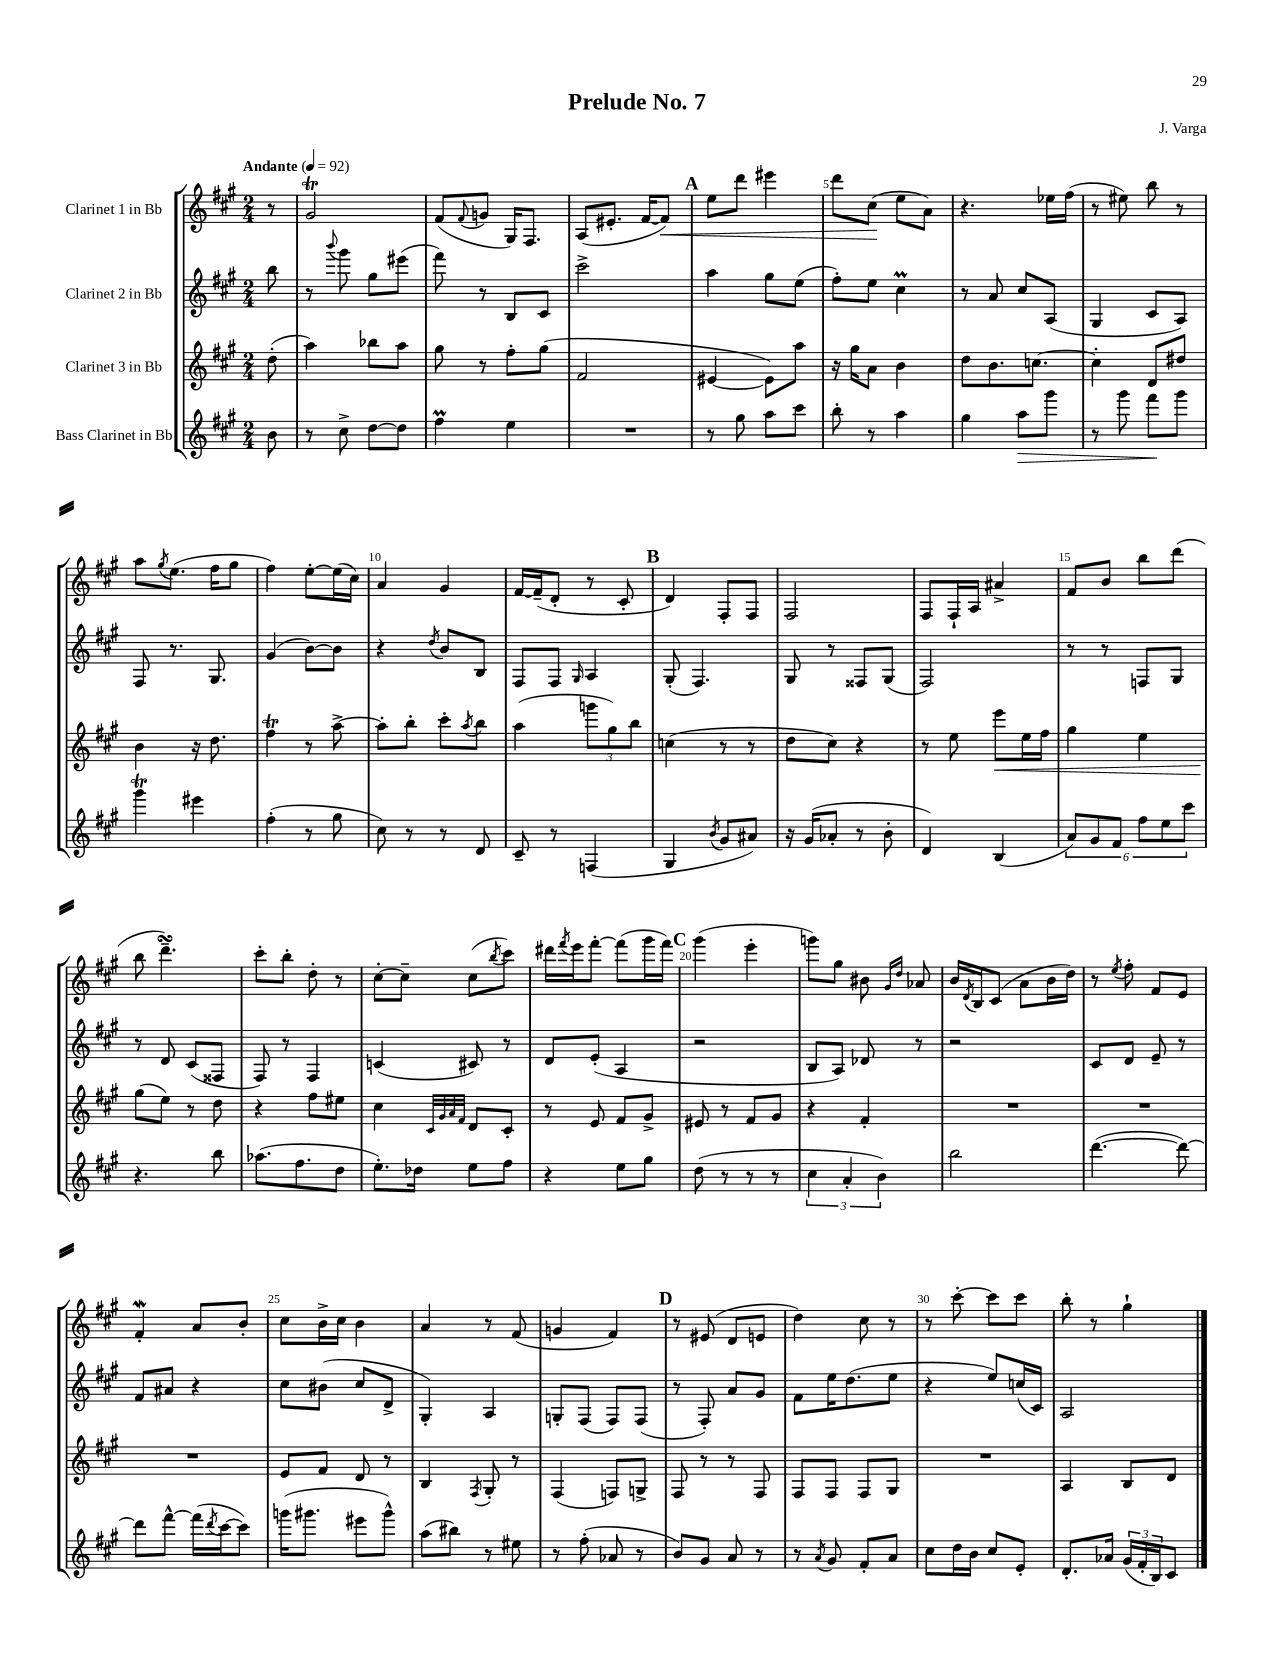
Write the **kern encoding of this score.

**kern	**dynam	**kern	**dynam	**kern	**kern	**dynam
*part4	*part4	*part3	*part3	*part2	*part1	*part1
*staff4	*staff4	*staff3	*staff3	*staff2	*staff1	*staff1
*I"Bass Clarinet in Bb	*	*I"Clarinet 3 in Bb	*	*I"Clarinet 2 in Bb	*I"Clarinet 1 in Bb	*
*clefG2	*	*clefG2	*	*clefG2	*clefG2	*
*k[f#c#g#]	*	*k[f#c#g#]	*	*k[f#c#g#]	*k[f#c#g#]	*
*M2/4	*	*M2/4	*	*M2/4	*M2/4	*
*MM92	*	*MM92	*	*MM92	*MM92	*
=	=	=	=	=	=	=
!	!	!	!	!	!LO:TX:a:B:t=Andante	!
8b\	.	(8dd'\	.	8bb\	8r	.
=1	=1	=1	=1	=1	=1	=1
8r	.	4aa\)	.	8r	2g#t/	.
.	.	.	.	8qqbbb/	.	.
8cc#^\	.	.	.	8ggg#\	.	.
[8dd\L	.	8bb-X\L	.	8gg#\L	.	.
8dd\J]	.	8aa\J	.	(8eee#X\J	.	.
=2	=2	=2	=2	=2	=2	=2
4ff#M\	.	8gg#\	.	8fff#\)	(8f#/L	.
.	.	.	.	.	8qqf#/	.
.	.	8r	.	8r	8gn/J	.
4ee\	.	8ff#'\L	.	8B/L	16G#/KL)	.
.	.	.	.	.	8.F#/J	.
.	.	(8gg#\J	.	8c#/J	.	.
=3	=3	=3	=3	=3	=3	=3
2r	.	2f#/	.	2ccc#^\	(8A/L	.
.	.	.	.	.	8.e#X'/J	.
.	.	.	.	.	[16f#/KL	.
!	!	!	!	!	!	!LO:HP:b
.	.	.	.	.	8f#/J])	<
!!LO:REH:place=s1:t=A
=4	=4	=4	=4	=4	=4	=4
8r	.	[4e#X/	.	4aa\	8ee\L	.
8gg#\	.	.	.	.	8ddd\J	.
8aa\L	.	8e#\L])	.	8gg#\L	4eee#X\	.
8ccc#\J	.	8aa\J	.	(8ee\J	.	.
=5	=5	=5	=5	=5	=5	=5
8bb'\	.	16r	.	8ff#'\L)	8ddd\L	.
.	.	16gg#\KL	.	.	.	.
8r	.	8a\J	.	8ee\J	(8cc#\J	.
4aa\	.	4b\	.	4cc#m\	8ee\L	[
.	.	.	.	.	8a\J)	.
=6	=6	=6	=6	=6	=6	=6
4gg#\	.	8dd\L	.	8r	4.r	.
.	.	8.b\	.	8a/	.	.
!	!LO:HP:b	!	!	!	!	!
8aa\L	>	.	.	8cc#/L	.	.
.	.	[8.ccn\J	.	.	.	.
8ggg#\J	.	.	.	(8A/J	16ee-X\LL	.
.	.	.	.	.	(16ff#\JJ	.
=7	=7	=7	=7	=7	=7	=7
8r	.	4cc'\]	.	4G#/	8r	.
8ggg#\	.	.	.	.	8ee#X\)	.
8fff#\L	.	8d/L	.	8c#/L	8bb\	.
8ggg#\J	]	8dd#X/J	.	8A/J)	8r	.
!!LO:LB:g=z
=8	=8	=8	=8	=8	=8	=8
4ggg#t\	.	4b\	.	8F#/	8aa\L	.
.	.	.	.	.	8qgg#/	.
.	.	.	.	8.r	(8.ee\J	.
4eee#X\	.	16r	.	.	.	.
.	.	8.dd\	.	8.G#/	16ff#\KL	.
.	.	.	.	.	8gg#\J	.
=9	=9	=9	=9	=9	=9	=9
(4ff#'\	.	4ff#T\	.	(4g#/	4ff#\)	.
8r	.	8r	.	[8b\L)	[8ee'\L	.
8gg#\	.	[8aa^\	.	8b\J]	(16ee\L]	.
.	.	.	.	.	16cc#\JJ)	.
=10	=10	=10	=10	=10	=10	=10
8cc#\)	.	8aa'\L]	.	4r	4a/	.
8r	.	8bb'\J	.	.	.	.
.	.	.	.	8qdd/	.	.
8r	.	8ccc#'\L	.	8b/L	4g#/	.
.	.	8qaa/	.	.	.	.
8d/	.	8bb\J	.	8B/J	.	.
=11	=11	=11	=11	=11	=11	=11
8c#~/	.	(4aa\	.	8F#/L	[16f#/LL	.
.	.	.	.	.	(16f#~/J]	.
8r	.	.	.	8F#/J	8d'/J	.
.	.	.	.	16qqG#/	.	.
(4Fn/	.	12gggn\L	.	4A/	8r	.
.	.	12gg#\)	.	.	.	.
.	.	.	.	.	8c#'/	.
.	.	12bb\J	.	.	.	.
!!LO:REH:place=s1:t=B
=12	=12	=12	=12	=12	=12	=12
4G#/	.	(4ccn\	.	(8G#'/	4d/)	.
.	.	.	.	4.F#/)	.	.
8qb/	.	.	.	.	.	.
8g#/L	.	8r	.	.	8F#'/L	.
8a#X/J)	.	8r	.	.	8F#/J	.
=13	=13	=13	=13	=13	=13	=13
16r	.	8dd\L	.	8G#/	2F#/	.
(16g#/KL	.	.	.	.	.	.
8a-X'/J	.	8cc#\J)	.	8r	.	.
8r	.	4r	.	8F##X/L	.	.
8b'\	.	.	.	(8G#/J	.	.
=14	=14	=14	=14	=14	=14	=14
4d/)	.	8r	.	2F#/)	8F#/L	.
.	.	8ee\	.	.	16F#`/L	.
.	.	.	.	.	16A/JJ	.
!	!	!	!LO:HP:b	!	!	!
(4B/	.	8eee\L	<	.	4a#X^/	.
.	.	16ee\L	.	.	.	.
.	.	16ff#\JJ	.	.	.	.
=15	=15	=15	=15	=15	=15	=15
12a/L)	.	4gg#\	.	8r	8f#/L	.
12g#/	.	.	.	.	.	.
.	.	.	.	8r	8b/J	.
12f#/J	.	.	.	.	.	.
12ff#\L	.	4ee\	.	8Fn/L	8bb\L	.
12ee\	.	.	.	.	.	.
.	.	.	.	8G#/J	(8ddd\J	.
12ccc#\J	.	.	.	.	.	.
!!LO:LB:g=z
=16	=16	=16	=16	=16	=16	=16
4.r	.	(8gg#\L	.	8r	8bb\	.
.	.	8ee\J)	[	8d/	4.dddsSSs~\)	.
.	.	8r	.	(8c#/L	.	.
8bb\	.	8dd\	.	8F##X/J	.	.
=17	=17	=17	=17	=17	=17	=17
(8.aa-X\L	.	4r	.	8F#/)	8ccc#'\L	.
.	.	.	.	8r	8bb'\J	.
8.ff#\	.	.	.	.	.	.
.	.	8ff#\L	.	4F#/	8dd'\	.
8dd\J	.	8ee#X\J	.	.	8r	.
=18	=18	=18	=18	=18	=18	=18
8.ee'\L)	.	4cc#\	.	(4cn/	[8cc#'\L	.
.	.	.	.	.	8cc#~\J]	.
16dd-X\Jk	.	.	.	.	.	.
.	.	32qqc#/LLL	.	.	.	.
.	.	32qqg#/	.	.	.	.
.	.	32qqa/	.	.	.	.
.	.	32qqf#/JJJ	.	.	.	.
8ee\L	.	8d/L	.	8c#X/)	(8cc#\L	.
.	.	.	.	.	8qbb/	.
8ff#\J	.	8c#'/J	.	8r	8ccc#\J)	.
=19	=19	=19	=19	=19	=19	=19
4r	.	8r	.	8d/L	16ddd#X\LL	.
.	.	.	.	.	8qfff#/	.
.	.	.	.	.	16eee\J	.
.	.	8e/	.	(8e'/J	[8fff#'\J	.
8ee\L	.	8f#/L	.	4A/	(8fff#\L]	.
8gg#\J	.	8g#^/J	.	.	16ggg#\L	.
.	.	.	.	.	16fff#\JJ)	.
!!LO:REH:place=s1:t=C
=20	=20	=20	=20	=20	=20	=20
(8dd\	.	8e#X/	.	2r	(4ggg#\	.
8r	.	8r	.	.	.	.
8r	.	8f#/L	.	.	4eee'\	.
8r	.	8g#/J	.	.	.	.
=21	=21	=21	=21	=21	=21	=21
6cc#\	.	4r	.	8B/L	8gggn\L)	.
.	.	.	.	8A/J)	8gg#\J	.
6a'/	.	.	.	.	.	.
.	.	4f#'/	.	8d-X/	8b#X\	.
6b\)	.	.	.	.	.	.
.	.	.	.	.	16qqg#/LL	.
.	.	.	.	.	16qqdd/JJ	.
.	.	.	.	8r	8a-X/	.
=22	=22	=22	=22	=22	=22	=22
2bb\	.	2r	.	2r	16b/LL	.
.	.	.	.	.	8qd/	.
.	.	.	.	.	16B/J	.
.	.	.	.	.	(8c#/J	.
.	.	.	.	.	8a\L	.
.	.	.	.	.	16b\L	.
.	.	.	.	.	16dd\JJ)	.
=23	=23	=23	=23	=23	=23	=23
([4.ddd\	.	2r	.	8c#/L	8r	.
.	.	.	.	.	8qee/	.
.	.	.	.	8d/J	8ff#'\	.
.	.	.	.	8e~/	8f#/L	.
8ddd\_)	.	.	.	8r	8e/J	.
!!LO:LB:g=z
=24	=24	=24	=24	=24	=24	=24
8ddd\L]	.	2r	.	8f#/L	4f#W'/	.
[8fff#^^\J	.	.	.	8a#X/J	.	.
(16fff#\LL]	.	.	.	4r	8a/L	.
8qddd/	.	.	.	.	.	.
[16ccc#\J	.	.	.	.	.	.
8ccc#\J])	.	.	.	.	8b'/J	.
=25	=25	=25	=25	=25	=25	=25
(16gggn\KL	.	8e/L	.	8cc#\L	8cc#\L	.
8.ggg#X\J	.	.	.	.	.	.
.	.	8f#/J	.	(8b#X\J	16b^\L	.
.	.	.	.	.	16cc#\JJ	.
8eee#X\L	.	8d/	.	8cc#/L	4b\	.
8ggg#^^\J)	.	8r	.	8d^/J	.	.
=26	=26	=26	=26	=26	=26	=26
(8aa\L	.	4B/	.	4G#'/)	4a/	.
8bb#X\J)	.	.	.	.	.	.
.	.	8qF#/	.	.	.	.
8r	.	8G#'/	.	4A/	8r	.
8ee#X\	.	8r	.	.	(8f#/	.
=27	=27	=27	=27	=27	=27	=27
8r	.	(4F#/	.	8Gn'/L	4gn/	.
(8ff#'\	.	.	.	(8F#/J	.	.
8a-X/	.	8Fn/L)	.	8F#/L)	4f#/)	.
8r	.	8Gn^/J	.	(8F#/J	.	.
!!LO:REH:place=s1:t=D
=28	=28	=28	=28	=28	=28	=28
8b/L)	.	8F#/	.	8r	8r	.
8g#/J	.	8r	.	8F#'/)	(8e#X/	.
8a/	.	8r	.	8a/L	8d/L	.
8r	.	8F#/	.	8g#/J	8en/J	.
=29	=29	=29	=29	=29	=29	=29
8r	.	8F#/L	.	8f#\L	4dd\)	.
8qa/	.	.	.	.	.	.
8g#/	.	8F#/J	.	16ee\K	.	.
.	.	.	.	(8.dd\	.	.
8f#'/L	.	8F#/L	.	.	8cc#\	.
8a/J	.	8G#/J	.	8ee\J	8r	.
=30	=30	=30	=30	=30	=30	=30
8cc#\L	.	2r	.	4r	8r	.
16dd\L	.	.	.	.	[8ccc#'\	.
16b\JJ	.	.	.	.	.	.
8cc#/L	.	.	.	8ee/L)	8ccc#\L]	.
8e'/J	.	.	.	(16ccn/L	8ccc#\J	.
.	.	.	.	16c#/JJ)	.	.
=31	=31	=31	=31	=31	=31	=31
8.d'/L	.	4A/	.	2A/	8bb'\	.
.	.	.	.	.	8r	.
16a-X/Jk	.	.	.	.	.	.
(24g#/LL	.	8B/L	.	.	4gg#`\	.
24f#'/	.	.	.	.	.	.
24B/J)	.	.	.	.	.	.
8c#/J	.	8d/J	.	.	.	.
==	==	==	==	==	==	==
*-	*-	*-	*-	*-	*-	*-
